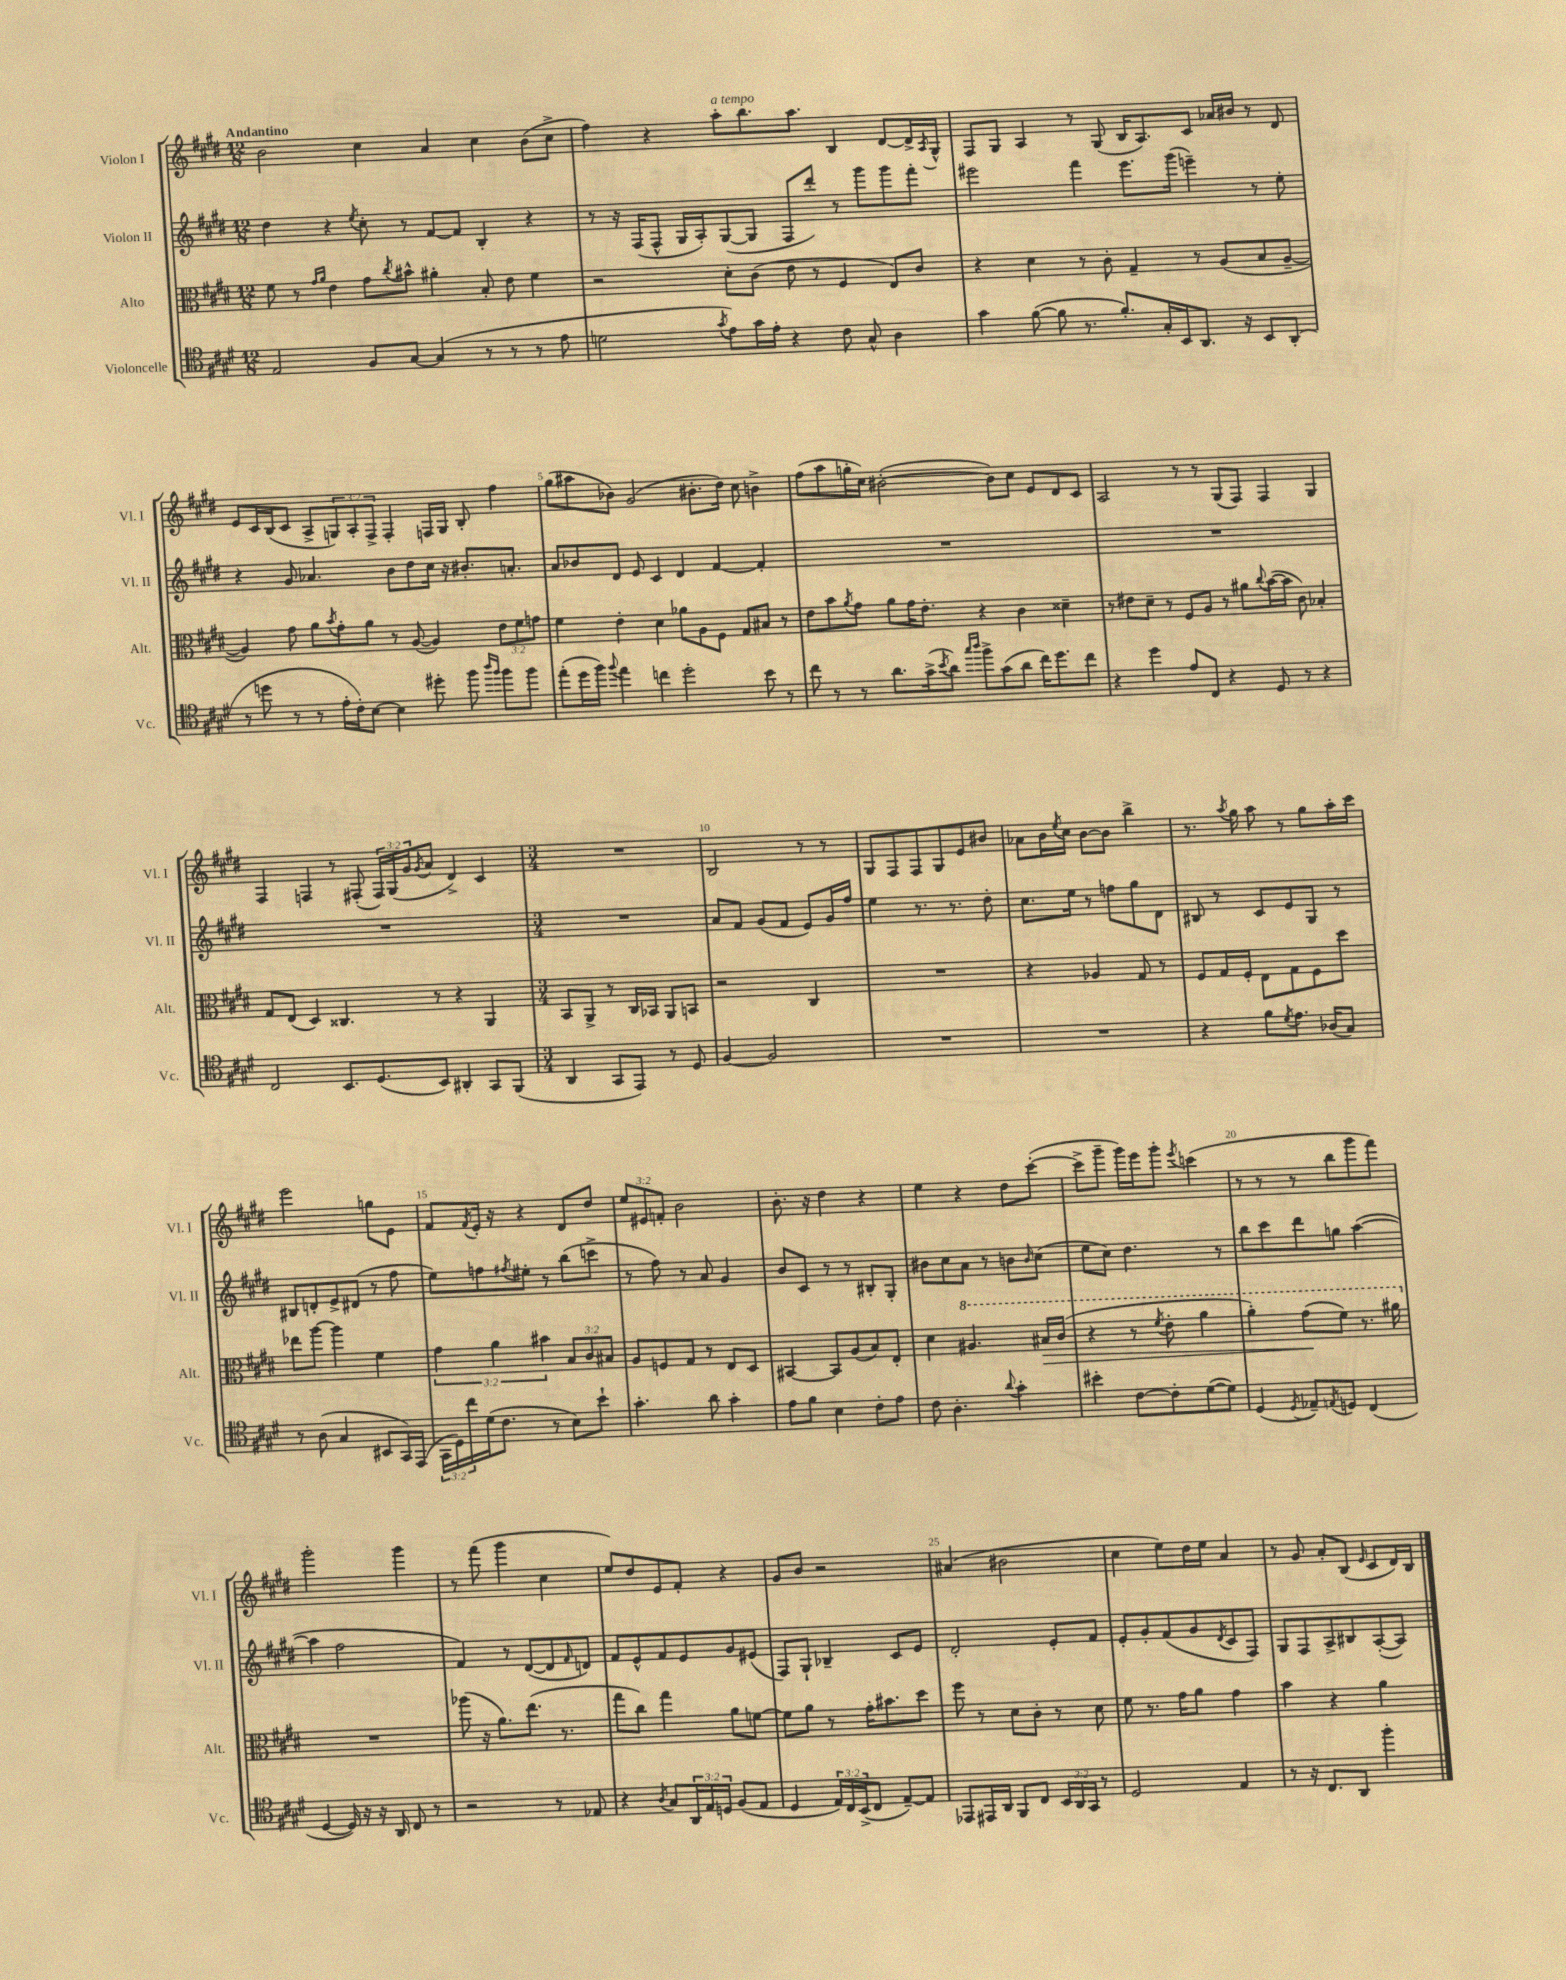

**kern	**kern	**kern	**kern
*staff4	*staff3	*staff2	*staff1
*clefC4	*clefC3	*clefG2	*clefG2
*k[f#c#g#d#]	*k[f#c#g#d#]	*k[f#c#g#d#]	*k[f#c#g#d#]
*M12/8	*M12/8	*M12/8	*M12/8
2E	8f#	4dd#	2b
.	8r	.	.
.	16qqg#	.	.
.	16qqa	.	.
.	4e	4r	.
.	.	8qee	.
8F#	8g#	8cc#'	4cc#
.	8qcc#	.	.
[8G#	8b#^^	8r	.
(4G#]	4a#'	[8f#	4a
.	.	8f#]	.
8r	8B'	4B'	4cc#
8r	8e	.	.
8r	4f#	4r	(8b
8e	.	.	8cc#^
=	=	=	=
2d	2r	8r	4ff#)
.	.	16r	.
.	.	(16F#	.
.	.	8F#^^	4r
.	.	16G#	.
.	.	16A')	.
8qg#	.	.	.
8e)	8d#'	([8G#	8aa'
16g#	(8c#	8G#]	8.bb
16e'	.	.	.
4r	8e	8F#	.
.	.	.	8.aa
.	8r	8ddd#')	.
8c#	4F#	8r	4B
8G#^^	.	8ggg#	.
4A	8E)	8ggg#	[8d#
.	8c#	8fff#'	16d#^]
.	.	.	8qA
.	.	.	16G#^^
=	=	=	=
4g#	4r	2eee#	8F#
.	.	.	8G#
([8f#	4d#	.	4A
8f#]	.	.	.
8.r	8r	4fff#	8r
.	8c#'	.	(8G#
8.f#')	.	.	.
.	4G#~	8.eee#	16B
.	.	.	8.A)
16G#'	.	.	.
16BB	.	(16ggg#	.
8.AA	8r	4eee~)	8c#
.	(8A	.	16a-
16r	.	.	16b#
8BB	8B	8r	8r
(8AA'	[8A~	8ee'	8d#
=	=	=	=
8r	4A])	4r	8e
8dd	.	.	16c#
.	.	.	(16B
8r	8g#	8g#	8c#
8r	8a	4.a-	8A^
.	8qb	.	.
16e'	8g#'	.	12G)
16c#')	.	.	.
.	.	.	12A'
[8B	8a	.	.
.	.	.	12F#^
4B]	8r	8b	4F#'
.	([8A	8dd#	.
8dd#'	4A])	16cc#	16F
.	.	16r	16G
8ff#	.	8.b#'	8B'
16qqaa	.	.	.
16qqff#	.	.	.
8ff#	12e	.	4ff#
.	.	8.a'	.
.	12f#	.	.
8ff#	.	.	.
.	12g	.	.
=	=	=	=
(8ee'	4f#	8a	(8gg#
16dd#	.	8b-	8aa#
16ff#)	.	.	.
8qqff#	.	.	.
4ee	4e'	8d#	8b-)
.	.	8e	(2g#
4cc	4d#	4c#	.
2dd#'	8a-	4d#	.
.	8A	.	8.b#'
.	8F#	[4f#	.
.	.	.	16dd#)
.	8G#	.	8cc#
8b	8B#	4f#']	4b^
8r	8r	.	.
=	=	=	=
8cc#	8e	1.r	(8ff#
8r	8b	.	8aa
.	8qa	.	.
8r	8g#	.	16gg'
.	.	.	16cc#)
8.a	8a	.	([2b#'
.	16g#	.	.
(16g#^	8.e'	.	.
8qb	.	.	.
8a)	.	.	.
16qqgg#	.	.	.
16qqaa	.	.	.
8ff#^	4r	.	.
(8g#	.	.	8b#])
8a	4c#	.	8cc#
16cc#)	.	.	8e
8.dd#	.	.	.
.	4d##~	.	8d#
8cc#	.	.	8c#
=	=	=	=
4r	8r	1.r	2A
.	8e#	.	.
4dd#	8d#~	.	.
.	8r	.	.
8e	8F#	.	8r
8C#	8A	.	8r
4r	8r	.	(8G#
.	8a#	.	8F#)
.	8qqcc#	.	.
8D#	([16b	.	4F#
.	16b]	.	.
8r	8c#)	.	.
4r	4B-'	.	4G#
=	=	=	=
2C#	8G#	1.r	4F#
.	(8E	.	.
.	4D#)	.	4F
8.BB	4.C##	.	8r
.	.	.	(8F#'
(8.D#	.	.	.
.	.	.	24F#)
.	.	.	(24G#
.	.	.	24g#
.	.	.	8qg#
8BB)	8r	.	8a
4AA#'	4r	.	4d#^)
8GG#	4AA	.	4c#
(8FF#	.	.	.
=	=	=	=
*M3/4	*M3/4	*M3/4	*M3/4
4AA	8BB	2.r	2.r
.	8AA^	.	.
8GG#	8r	.	.
8EE)	16C#	.	.
.	16BB-	.	.
8r	8AA	.	.
8D#	8BB	.	.
=	=	=	=
[4F#	2r	8a	2B
.	.	8f#	.
2F#]	.	(8g#	.
.	.	8f#	.
.	4C#	8e)	8r
.	.	16g#	8r
.	.	16ff#	.
=	=	=	=
2.r	2.r	4ee	8G#
.	.	.	8F#
.	.	8.r	8F#
.	.	.	8G#
.	.	8.r	.
.	.	.	8e
.	.	8dd#'	8b#
=	=	=	=
2.r	4r	8.cc#	8a-
.	.	.	16b
.	.	.	8qee
.	.	16ee	16cc#
.	4A-	8r	[8b
.	.	8ff	8b]
.	8G#	8gg#	4bb^
.	8r	8d#	.
=	=	=	=
4r	8F#	8B#	8.r
.	16G#	8r	.
.	.	.	8qaa
.	16F#'	.	16gg#
8f#	8E	8c#	8aa
8qd#	.	.	.
8.e	8G#	8e	8r
.	8F#	8G#	8gg#
(16A-	.	.	.
8G#)	8dd#	8r	16aa'
.	.	.	16ccc#
=	=	=	=
8r	8ee-	8B#	2eee
(8A	[8aa	8d'	.
4G#	4aa]	8e^	.
.	.	(8d#	.
8BB#	4f#	8r	8gg
16GG#)	.	8ff#	8e
(16EE	.	.	.
=	=	=	=
24GG#	6g#	8ee)	8f#
24D#)	.	.	.
24cc#	.	.	.
.	.	.	8qf#
(16d#	.	8ff	16e'
.	6a	.	.
8.c#	.	.	16r
.	.	8qff#	.
.	.	8ee#'	4r
.	6b#	.	.
8r	.	8r	.
8B)	12B	(8bb	8d#
.	12c#	.	.
8b`	.	8ccc^	8dd#
.	12B#	.	.
=	=	=	=
4.g#'	8A	8r	12ee
.	.	.	12e#
.	8F	8ff#)	.
.	.	.	12f'
.	8G#	8r	2b
8a	8r	8a	.
4g#'	8E	4g#	.
.	8D#	.	.
=	=	=	=
8e	[4BB#	8b	8.b'
8f#	.	8c#	.
.	.	.	16r
4B	8BB#]	8r	4dd#
.	(8A	8r	.
8c#'	8B)	8B#'	4r
8e	8E'	8G#'	.
=	=	=	=
8c#	4d#	8b#	4ee
4.A'	.	8cc#	.
.	4.a#	8a	4r
.	.	8r	.
8qqa	.	.	.
4g#'	.	8b	8dd#
.	.	16qqb	.
.	16b#	(8cc#	([8ccc#'
.	(16cc#	.	.
=	=	=	=
4b#'	4r	8ee	8ccc#^]
.	.	8cc#)	8ggg#~
[8c#	8r	4.dd#	16ggg#)
.	.	.	16eee
.	8qff#	.	.
8c#']	8ee'	.	8ggg#'
.	.	.	8qeee
([8d#	4aa	.	(4ccc
8d#])	.	8r	.
=	=	=	=
(4D#	4aa')	8bb	8r
.	.	8ccc#	8r
8qD#	.	.	.
8E-~)	(8gg#	8ddd#	8r
8qE	.	.	.
8D	8ff#)	8gg	8bb
(4C#	8.r	([4aa	8ggg#
.	.	.	8fff#)
.	16aa#	.	.
=	=	=	=
[4D#	2.r	4aa]	2ggg#'
16D#])	.	2ff#	.
16r	.	.	.
16r	.	.	.
16AA	.	.	.
8C#	.	.	4ggg#
8r	.	.	.
=	=	=	=
2r	(8aa-	4f#)	8r
.	16r	.	(8fff#
.	8.a)	.	.
.	.	8r	4ggg#
.	(8.ee	([8d#	.
8r	.	8d#]	4cc#
.	8.r	.	.
.	.	16qqf#	.
8E-	.	8d)	.
=	=	=	=
4r	8gg#	8f#	8ee)
.	8cc#)	8e^^	8dd#
8qA	.	.	.
8G#	4gg#	8f#	8e
24AA	.	8e	8f#'
24E	.	.	.
24D	.	.	.
(8F#	8a	8g#	4r
8E	[8f	(8e#	.
=	=	=	=
4D#	8f]	8F#)	8g#
.	8a	8G#`	8b
24E)	8r	4B-~	2r
24C#	.	.	.
(24BB^	.	.	.
8C#	16g#'	.	.
.	8.b#	.	.
[8E~)	.	8c#	.
8E]	8dd#	8e	.
=	=	=	=
8EE-	8ff#	2d#'	(4a#
16EE#	8r	.	.
16AA	.	.	.
8FF#	8d#	.	2b#
8C#	8c#'	.	.
24BB	8r	8e'	.
24AA	.	.	.
24GG#	.	.	.
8r	8d#	8f#	.
=	=	=	=
2D#	8f#	8e'	4cc#
.	8.r	8g#'	.
.	.	(8f#	8ee)
.	16g#	.	.
.	8a	8g#	16dd#
.	.	.	16ee
.	.	8qd#	.
4E	4g#	8c#	4a
.	.	8F#)	.
=	=	=	=
8r	4b	8G#	8r
16r	.	8F#	8g#
8.C#	.	.	.
.	4r	8A^	8a'
8AA	.	8B#	(8B
.	.	.	16qqe
4ff#'	4a	([8A'	8c#
.	.	8A])	16d#)
.	.	.	16B
==	==	==	==
*-	*-	*-	*-
